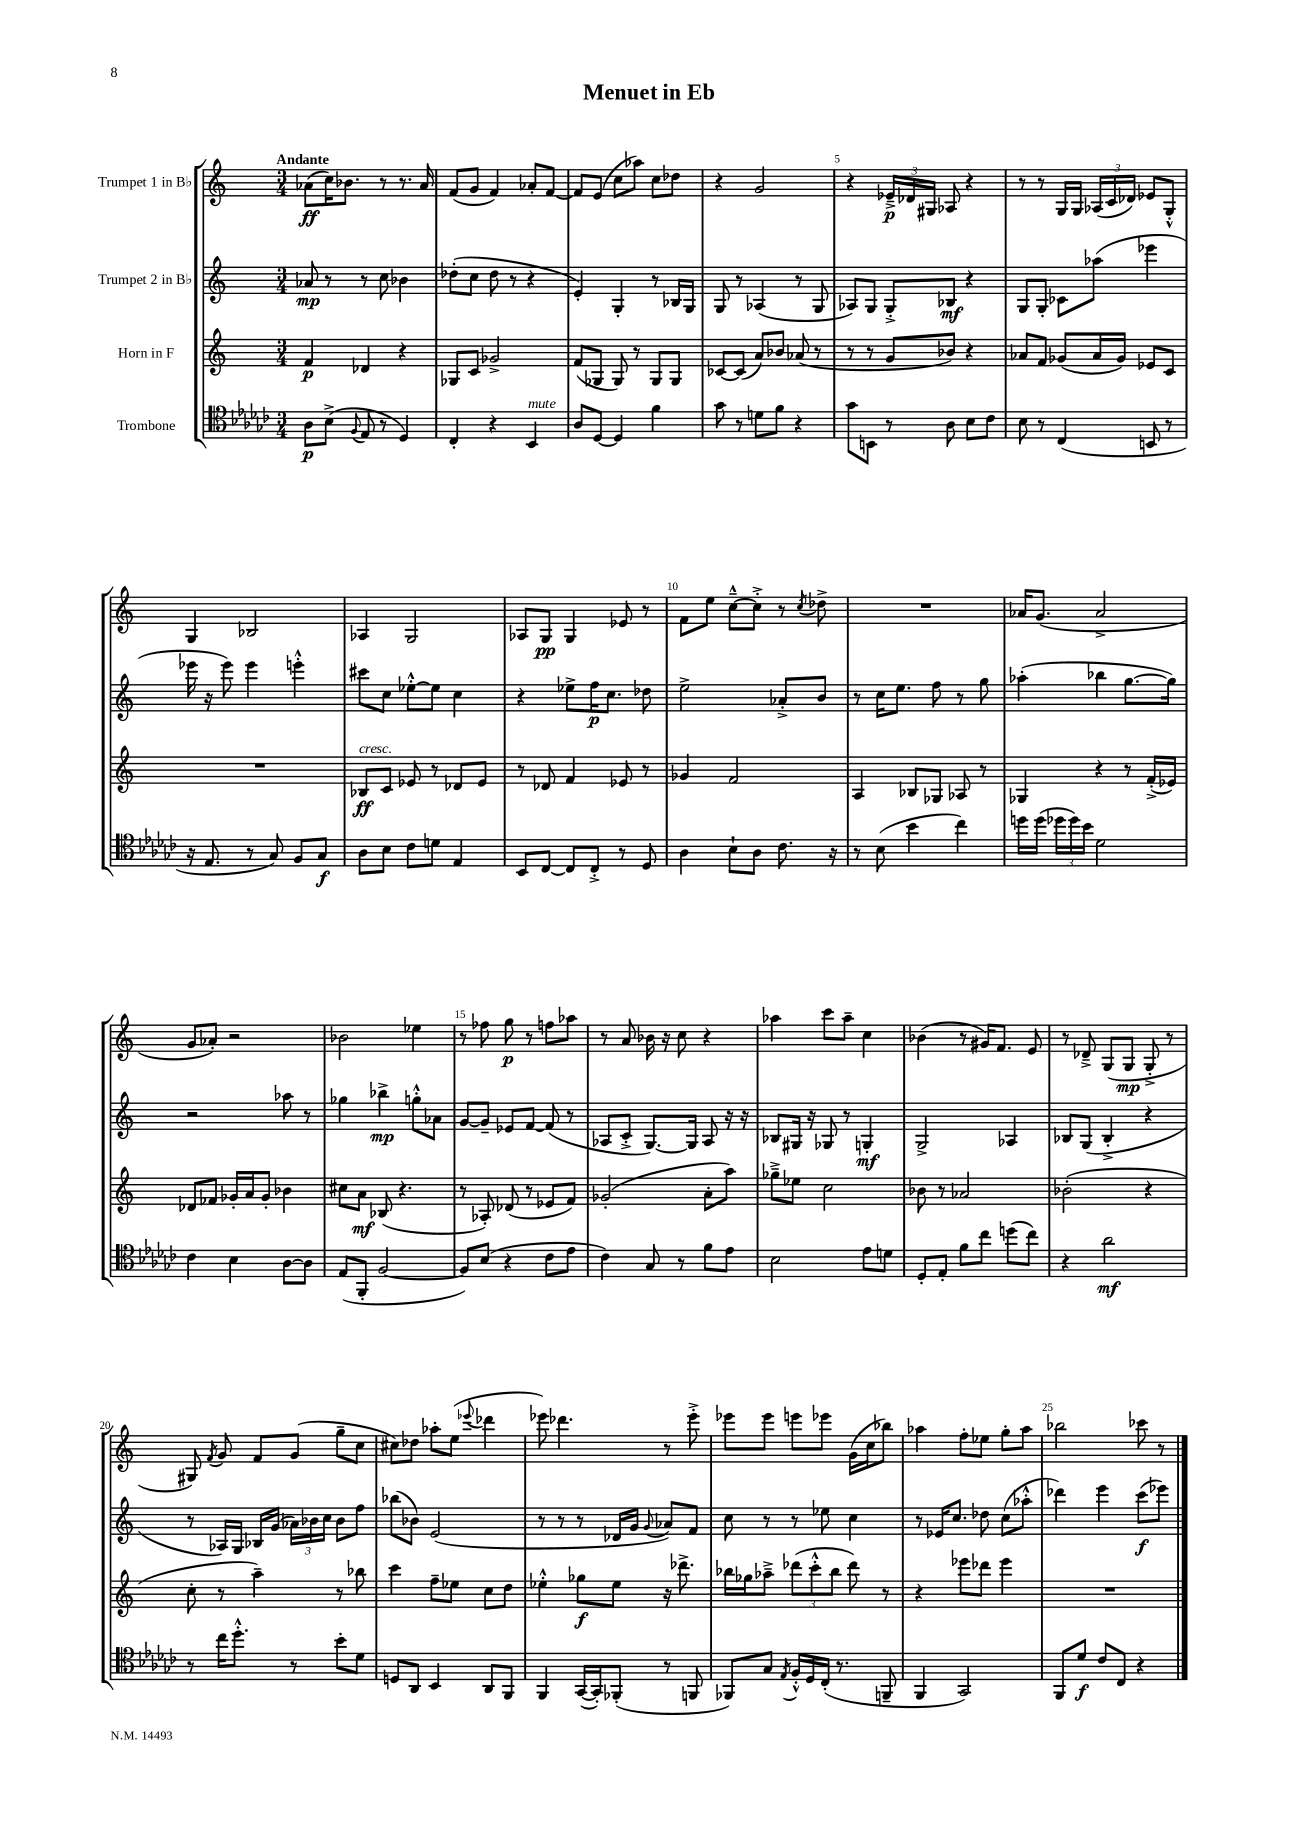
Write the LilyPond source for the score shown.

\header { title = "Menuet in Eb" }
<<
\new StaffGroup <<
\new Staff = "s0" \with { instrumentName = "Trumpet 1 in Bb" } {
    \clef treble \key c \major \numericTimeSignature \time 3/4 \tempo "Andante"
    \autoBeamOff aes'8[\ff( c''16) bes'8.] r8 r8. aes'16 |
    f'8[( g'8] f'4) aes'8[-. f'8]~ |
    f'8[ e'8]( c''8[ aes''8]) c''8[ des''8] |
    r4 g'2 |
    r4 \tuplet 3/2 { ees'16[--->\p des'16 gis16] } aes8 r4 |
    r8 r8 g16[ g16] \tuplet 3/2 { aes16[( c'16 des'16]) } ees'8[ g8]-.-^ |
    g4 bes2 |
    aes4 g2 |
    aes8[ g8]\pp g4 ees'8 r8 |
    f'8[ e''8] c''8[~---^ c''8]-.-> r8 \acciaccatura { c''8 } des''8-> |
    R2. |
    aes'16[ g'8.]( aes'2-> |
    g'8[ aes'8]-.) r2 |
    bes'2 ees''4 |
    r8 fes''8 g''8\p r8 f''8[ aes''8] |
    r8 a'8 bes'16 r16 c''8 r4 |
    aes''4 c'''8[ aes''8]-- c''4 |
    bes'4( r8 gis'16[) f'8.] e'8 |
    r8 des'8---> g8[( g8]\mp g8-.-> r8 |
    gis8) \acciaccatura { f'8 } g'8 f'8[ g'8]( g''8[-- c''8] |
    cis''8[) des''8] aes''8[-. e''8]( \appoggiatura { ees'''8 } des'''4 |
    ees'''8) des'''4. r8 ees'''8-.-> |
    ees'''8[ ees'''8] e'''8[ ees'''8] g'16[( c''16 bes''8]) |
    aes''4 f''8[-. ees''8] g''8[-. aes''8] |
    bes''2 ces'''8 r8 \bar "|." |
}
\new Staff = "s1" \with { instrumentName = "Trumpet 2 in Bb" } {
    \clef treble \key c \major \numericTimeSignature \time 3/4
    \autoBeamOff aes'8\mp r8 r8 c''8 bes'4 |
    des''8[-.( c''8] des''8 r8 r4 |
    e'4-.) g4-. r8 bes16[ g16] |
    g8 r8 aes4( r8 g8 |
    aes8[) g8] g8[-.-> bes8]\mf r4 |
    g8[ g8]-. ces'8[ aes''8]( ees'''4 |
    ees'''16 r16 ees'''8) ees'''4 e'''4-.-^ |
    cis'''8[ c''8] ees''8[~-.-^ ees''8] c''4 |
    r4 ees''8[-> f''16\p c''8.] des''8 |
    e''2-> aes'8[-.-> b'8] |
    r8 c''16[ e''8.] f''8 r8 g''8 |
    aes''4-.( bes''4 g''8.[~ g''16]) |
    r2 aes''8 r8 |
    ges''4 bes''4->\mp g''8[-.-^ aes'8] |
    g'8[~ g'8]-- ees'8[ f'8]~ f'8( r8 |
    aes8[ c'8]-.-> g8.[~) g16] aes8 r16 r16 |
    bes8[ gis16] r16 ges8 r8 g4-.\mf |
    g2-> aes4 |
    bes8[ g8]( bes4-.-> r4 |
    r8 aes16[) g16] bes16[ g'16]( \tuplet 3/2 { aes'16[) bes'16 c''16] } bes'8[ f''8] |
    bes''8[( bes'8]) e'2( |
    r8 r8 r8 des'16[ g'16] \appoggiatura { g'8 } aes'8[) f'8] |
    c''8 r8 r8 ees''8 c''4 |
    r8 ees'16[ c''8.] des''8 c''8[( aes''8]-.-^ |
    des'''4) e'''4 c'''8[\f( ees'''8]) \bar "|." |
}
\new Staff = "s2" \with { instrumentName = "Horn in F" } {
    \clef treble \key c \major \numericTimeSignature \time 3/4
    \autoBeamOff f'4\p des'4 r4 |
    ges8[ c'8] ges'2-> |
    f'8[( ges8] ges8) r8 ges8[ ges8] |
    ces'8[~ ces'8]( a'8[) bes'8] aes'8( r8 |
    r8 r8 g'8[ bes'8]) r4 |
    aes'8[ f'8] ges'8[( aes'16 ges'16]) ees'8[ c'8] |
    R2. |
    bes8[\ff^\markup { \italic "cresc." } c'8] ees'8 r8 des'8[ ees'8] |
    r8 des'8 f'4 ees'8 r8 |
    ges'4 f'2 |
    a4 bes8[ ges8] aes8 r8 |
    ges4 r4 r8 f'16[-.->( ees'16]) |
    des'8[ fes'8] ges'16[-. a'16 ges'8]-. bes'4 |
    cis''8[ a'8]\mf bes8( r4. |
    r8 aes8-.) des'8( r8 ees'8[ f'8]) |
    ges'2-.( a'8[-. a''8]) |
    ges''8[---> ees''8] c''2 |
    bes'8 r8 aes'2 |
    bes'2-.( r4 |
    c''8-. r8 a''4--) r8 bes''8 |
    c'''4 f''8[-- ees''8] c''8[ d''8] |
    ees''4-.-^ ges''8[\f ees''8] r16 des'''8.-> |
    bes''16[ ges''16 aes''8]---> \tuplet 3/2 { des'''8[( c'''8-.-^ bes''8] } des'''8) r8 |
    r4 ees'''8[ des'''8] ees'''4 |
    R2. \bar "|." |
}
\new Staff = "s3" \with { instrumentName = "Trombone" } {
    \clef tenor \key ges \major \numericTimeSignature \time 3/4
    \autoBeamOff aes8[\p bes8]->( \appoggiatura { f8 } ees8 r8 des4) |
    ces4-. r4 bes,4^\markup { \italic "mute" } |
    aes8[ des8]~ des4 f'4 |
    ges'8 r8 d'8[ f'8] r4 |
    ges'8[ b,8] r8 aes8 bes8[ ces'8] |
    bes8 r8 ces4( b,8 r8 |
    r16 ees8. r8 ges8) f8[ ges8]\f |
    aes8[ bes8] ces'8[ d'8] ees4 |
    bes,8[ ces8]~ ces8[ ces8]-.-> r8 des8 |
    aes4 bes8[-! aes8] ces'8. r16 |
    r8 bes8( bes'4 ces''4) |
    d''16[ d''16]( \tuplet 3/2 { des''16[ des''16) bes'16] } des'2 |
    ces'4 bes4 aes8[~ aes8] |
    ees8[( f,8]-. f2~ |
    f8[) bes8]( r4 ces'8[ ees'8] |
    ces'4) ges8 r8 f'8[ ees'8] |
    bes2 ees'8[ d'8] |
    des8[-. ees8]-. f'8[ ces''8] d''8[( ces''8]) |
    r4 aes'2\mf |
    r8 ces''16[ des''8.]-.-^ r8 bes'8[-. des'8] |
    d8[ aes,8] bes,4 aes,8[ f,8] |
    f,4 ges,16[~( ges,16-.) fes,8]-.( r8 f,8 |
    fes,8[) ges8] \acciaccatura { ees8 } f16[-.-^ des16 ces16]-.( r8. f,8-- |
    f,4 ges,2) |
    f,8[ des'8]\f ces'8[ ces8] r4 \bar "|." |
}
>>
>>
\layout { \context { \Score \override BarNumber.break-visibility = ##(#f #t #t) barNumberVisibility = #(every-nth-bar-number-visible 5) } }
